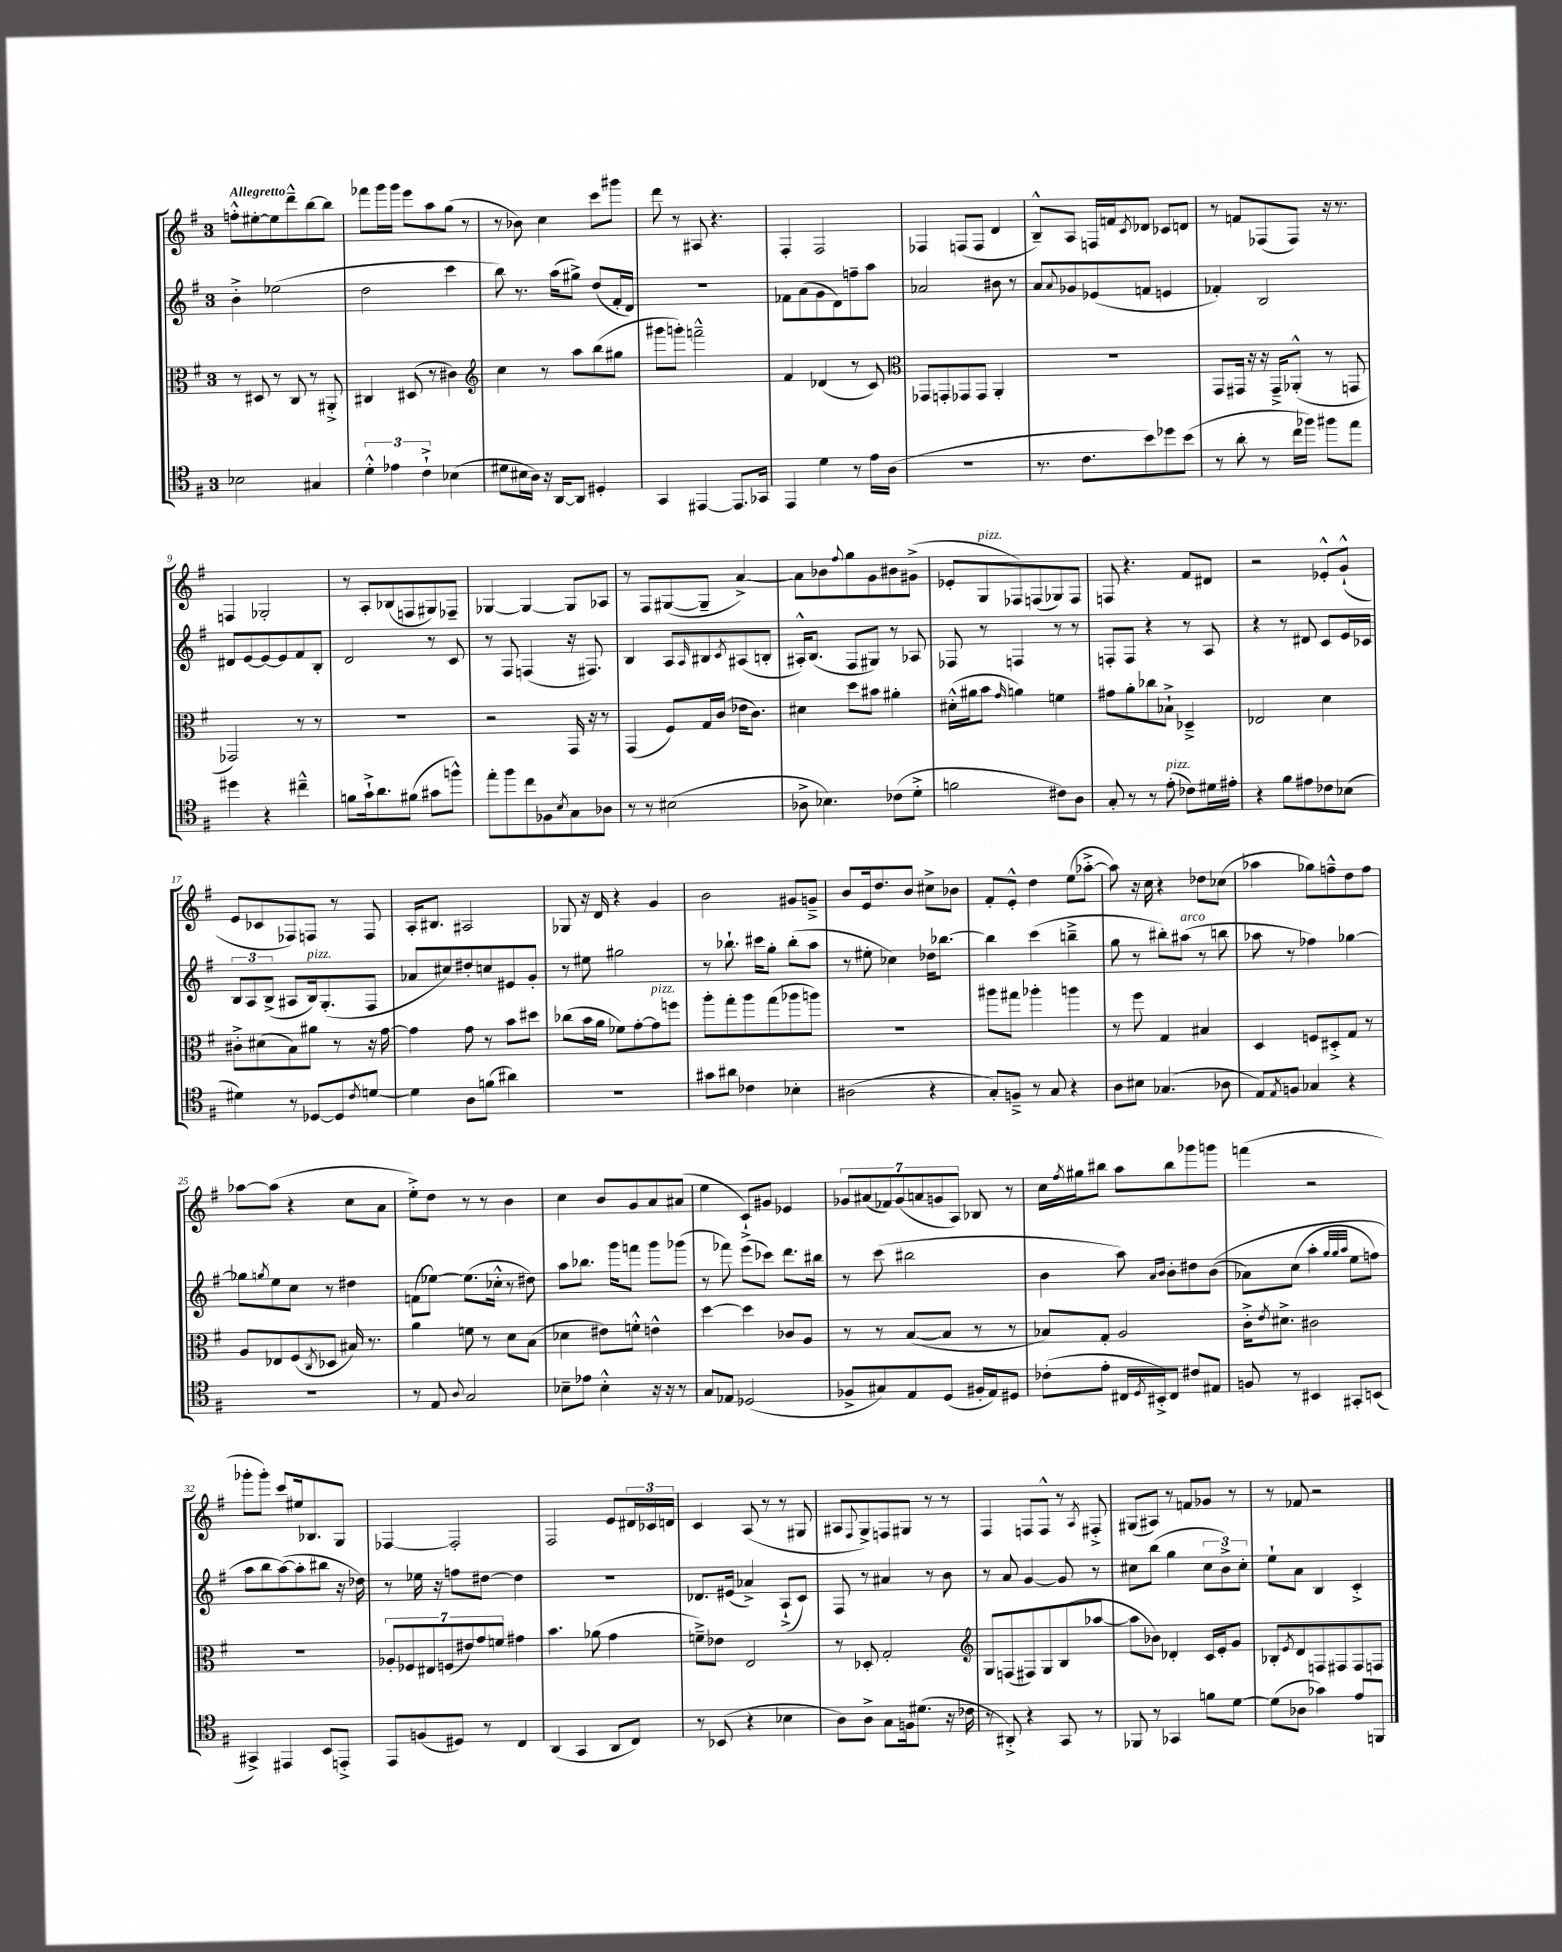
<<
\new StaffGroup <<
\new Staff = "s0" {
    \clef treble \key g \major \once \override Staff.TimeSignature.style = #'single-digit \time 3/4 \tempo "Allegretto"
    f''8-.-^ eis''8~-. eis''8 d'''8---^ b''8~ b''8 |
    fes'''8 g'''16 g'''16 e'''8 a''8 g''8( r8 |
    r8 bes'8) c''4 c'''8 gis'''8 |
    d'''8 r8 ais8 r4. |
    fis4-. fis2 |
    fes4 f8( f8 d'4 |
    b8---^) a8 f16 f'16 \acciaccatura { c'8 } des'8 ces'8 d'8 |
    r8 f'8 fes8( fes8) r16 r8. |
    f4 ges2-. |
    r8 a8-. bes8( f8 gis8) fes8-- |
    ges4~ ges4~ ges8 aes8 |
    r8 fis8 gis8~( gis8-- a'4~->) |
    a'8 bes'8 \appoggiatura { fis''8 } g''8 g'8 bis'8 gis'8->( |
    ees'8-. g8^\markup { \italic "pizz." } fes8) f8( ges8) f8 |
    f8 r4. fis'8 dis'8 |
    r2 ees'8-.-^ g'8-!-^( |
    e'8 ces'8 fes8) f8 r8 f8 |
    a16-. bis8. ais2 |
    ges8 r16 d'16 r4 g'4 |
    b'2 gis'8 g'8---> |
    b'8 e'16 d''8. b'8 cis''8-> bes'8 |
    fis'8-. e'8-.-^ d''4 e''8( aes''8~-.-> |
    aes''8) r16 c''16 r4 des''8 ces''8( |
    aes''4 ges''8) f''8---^ d''8 f''8 |
    aes''8~ aes''8( r4 c''8 a'8 |
    e''8-.->) d''8 r8 r8 b'4 |
    c''4 b'8 g'8 a'8 ais'8( |
    e''4 c'8-!->) gis'8 ees'4 |
    \tuplet 7/4 { ges'8 ais'8( fes'8) ges'8( a'8 g'8 a8) } bes8 r8 |
    c''16 \acciaccatura { fis''8 } gis''16 bis''8 a''8 bis''8 ges'''8 g'''8 |
    f'''4( r2 |
    ges'''8-. ges'''8-.) c'''8 eis''16 bes8. g8 |
    fes4~ fes2-. |
    fis2 e'8 \tuplet 3/2 { dis'16 ces'16 d'16 } |
    c'4 a8( r8 r8 gis8 |
    ais8 \appoggiatura { fis8 } g8->) f8 gis8 r8 r8 |
    fis4 f8 f8-^ r8 \acciaccatura { a8 } fis8-.-> |
    gis8( ais8) r8 f'8 ges'8 r8 |
    r8 fes'8 r2 \bar "|." |
}
\new Staff = "s1" {
    \clef treble \key g \major \once \override Staff.TimeSignature.style = #'single-digit \time 3/4
    b'4-.-> ees''2( |
    d''2 c'''4 |
    b''8) r8. a''16( gis''8->) d''8( fis'16-. d'16) |
    R2. |
    fes'8 a'8( g'8 d'8) f''8-- a''8 |
    aes'2 bis'8 r8 |
    a'8 \appoggiatura { a'8 } ges'8 ees'8( f'8 e'4 |
    fes'4-.) b2 |
    dis'8 e'8~ e'8~ e'8 fis'8 b8-. |
    d'2 r8 c'8 |
    r8 fis8 f4( r16 fis8.) |
    b4 a8 \grace { a16 } bis8 \acciaccatura { c'8 } ais8( b8-. |
    ais16-.-^) b8.( fis8 gis8) r8 aes8 |
    fes8 r8 f4 r8 r8 |
    f8-. f8 r4 r8 a8 |
    r4 r8 dis'8 c'8 e'16 ces'16 |
    \tuplet 3/2 { b8 a8 b8->( } ais8 b16^\markup { \italic "pizz." }) g8.-.( fis8 |
    aes'8 cis''8) dis''8-. c''8 eis'8 g'8-. |
    r8 eis''8 gis''2 |
    r8 bes''8.-! cis'''16 g''8-. bes''8-.( a''8 |
    r8 eis''8-. ces''4) des''16 bes''8.~ |
    bes''4 c'''4( b''4---> |
    g''8 r8 bis''8-.) ais''8^\markup { \italic "arco" }( r8 b''8 |
    aes''8 r8 fes''4) ges''4~ |
    ges''8 \acciaccatura { g''8 } e''8 c''8 r8 dis''4 |
    f'8( ees''8~) ees''8.( ces''16-.-^ r8 dis''8) |
    a''8 bes''8. g'''16 f'''8 g'''8 ges'''8( |
    r8 fes'''8) e'''8( ces'''8) d'''8. bis''16 |
    r8 c'''8( bis''2 |
    b'4 a''8) \grace { a'16 b'16 } b'8-. dis''8 b'8(\( |
    aes'8) c''8( a''4-. \grace { g''32 g''32 a''32 } e''8 f''8) |
    a''8 b''8 a''8~(\) a''8-. bis''8 r16 des''16) |
    r8 ees''16 r16 f''8 dis''8~ dis''4 |
    R2. |
    des'8. eis'16( aes'4->) a8-!->( c'8) |
    fis8 r8 ais'4 r8 b'8 |
    r8 a'8 g'4~ g'8 r8 |
    cis''8 b''8( g''4 \tuplet 3/2 { cis''8 b'8->) cis''8-. } |
    e''8-! a'8 b4 c'4-.-> \bar "|." |
}
\new Staff = "s2" {
    \clef alto \key g \major \once \override Staff.TimeSignature.style = #'single-digit \time 3/4
    r8 dis8 r8 c8 r8 ais,8-.-> |
    cis4 dis8( r8 cis'4) |
    \clef treble c''4 r8 a''8 b''8( gis''8 |
    gis'''8 g'''8-.) f'''2---^ |
    fis'4 des'4( r8 c'8) |
    \clef alto ges,8 g,8-. ges,8 ges,8 a,4-. |
    R2. |
    g,8 gis,16 r16 r16 gis,16---> aes,8-.-^( r8 g,8 |
    ges,2) r8 r8 |
    R2. |
    r2 g,16 r16 r8 |
    g,4( fis8) g16 c'16( ees'16 c'8.) |
    dis'4 d''8 bis'8 ais'4-. |
    dis'16-.-^( ais'16 b'8 \grace { g'16 } a'4) f'4 |
    gis'8 a'8-. ces''8 bes8-!-> des4---> |
    ees2 d'4 |
    cis'8-.-> dis'8( b8) ais'8 r8 r16 g'16~ |
    g'4 g'8 r8 b'8 dis''8 |
    ces''8( b'16 a'16 fes'8) g'8~-. g'8^\markup { \italic "pizz." } f''8 |
    a''8-. g''8-. a''8 g''8( aes''8 a''8) |
    R2. |
    ais''8 gis''8 aes''4-. a''4 |
    r8 fis''8 g4 bis4 |
    d4 f8 dis8-.-> g8 r8 |
    a8 ees8 fis8( \acciaccatura { c8 } des8 bis16) r8. |
    a'4 f'8 r8 d'8 b8( |
    des'4 eis'8) f'8-.-^ e'4-^ |
    d''4~ d''4 ces'8 a8 |
    r8 r8 b8~( b8 r8 r8 |
    bes8) g8-. a2 |
    c'16-.-> \acciaccatura { e'8 } dis'8.-> cis'2 |
    R2. |
    \tuplet 7/4 { aes8-. fes8 eis8 f8( eis'8) g'8 f'8 } gis'4 |
    b'4. aes'8( g'4 |
    f'8--->) ees'8 e2 |
    r8 des8-. g2-. |
    \clef treble g8 f8( fis8) g8 b8( aes''8~ |
    aes''8 bes'8) des'4-. c'16 e'16-. g'8 |
    bes8-. \acciaccatura { e'8 } d'8 f8 fis8 fis8 f8 \bar "|." |
}
\new Staff = "s3" {
    \clef tenor \key g \major \once \override Staff.TimeSignature.style = #'single-digit \time 3/4
    bes2 gis4 |
    \tuplet 3/2 { d'4-.-^ ees'4 c'4-!-> } bes4( |
    dis'8 bis16 a16) r16 a,16~ a,8 dis4-. |
    g,4 eis,4~ eis,8. ges,16 |
    e,4 d'4 r8 e'16 a16( |
    R2. |
    r8. c'8. b'8) des''8 b'8( |
    r8 a'8-. r8 c''16 fes''16) fis''8 e''8 |
    dis''4 r4 cis''4---^ |
    f'8 g'16-!-> a'8. fis'8( gis'8 f''8-^) |
    e''8-. fis''8 c''8 fes8 \acciaccatura { b8 } g8 aes8 |
    r8 r8 bis2( |
    aes8-> bes4.) ces'8( d'8-.-> |
    f'2 cis'8) a8 |
    g8-. r8 r8 e'8-.^\markup { \italic "pizz." }( ces'8) dis'16 eis'16-. |
    r4 fis'8 eis'8 ces'8 bes8( |
    dis'4) r8 des8~ des8 \acciaccatura { c'8 } d'8~ |
    d'4 a8 f'8( ais'4) |
    R2. |
    gis'8 ais'8 ces'4 bes4-. |
    ais2( r4 |
    g8-.) f8---> r8 g8 r4 |
    a8 bis8 ges4.( aes8 |
    e8) \acciaccatura { e8 } f8 ges4 r4 |
    R2. |
    r8 e8 \appoggiatura { a8 } g2 |
    bes8-- ees'8 bes4-.-^ r16 r16 r8 |
    g8 ees8 des2( |
    fes8-> gis8) e8 d8( fis16-. e16) dis8 |
    ces'8-.( e'8-. cis16 \acciaccatura { d8 } bis,16-.->) cis8 cis'8 eis8 |
    f8 r8 bis,4 gis,8-. b,8( |
    gis,4->) eis,4 b,8 e,8-.-> |
    e,8 f8( dis8) r8 c4 |
    a,4( g,4 a,8 c8) |
    r8 bes,8( r4 bes4 |
    a8) a8-> g8 f16 dis'8.( r16 ces'16 |
    r8 ais,8-.->) r4 g,8 r8 |
    fes,8 r8 ges,4 f'8 d'8~ |
    d'8( aes8 ges'4) e'8 f,8 \bar "|." |
}
>>
>>
